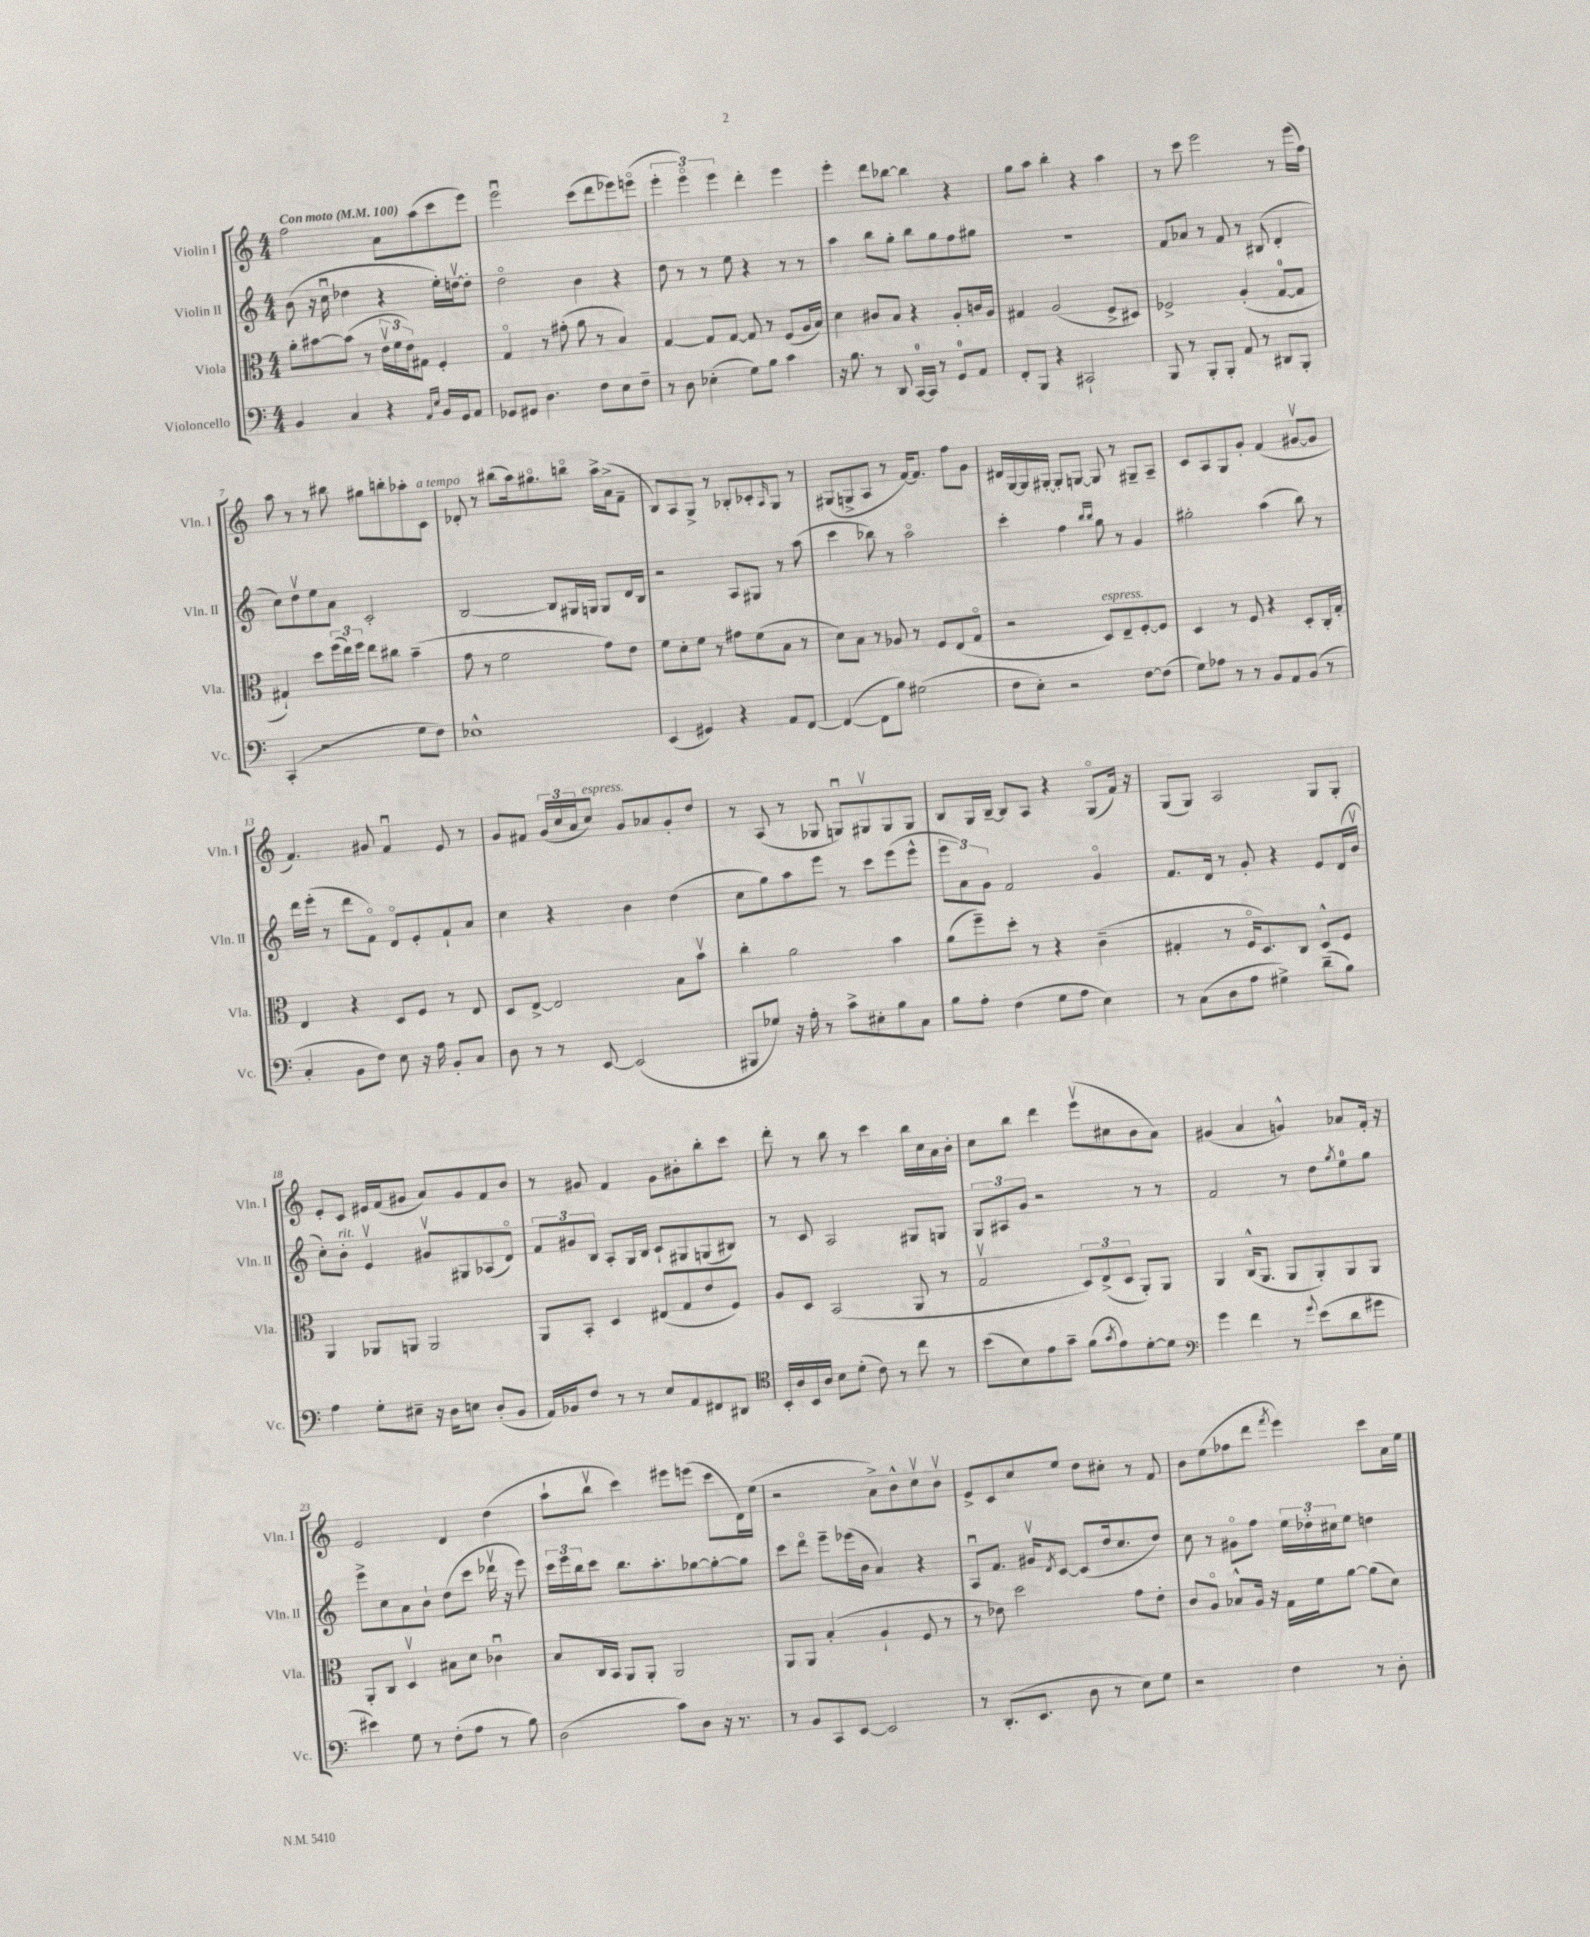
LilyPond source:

<<
\new StaffGroup <<
\new Staff = "s0" \with { instrumentName = "Violin I" shortInstrumentName = "Vln. I" } {
    \clef treble \key c \major \numericTimeSignature \time 4/4 \tempo "Con moto" 4 = 100
    f''2 a'8 a''8( c'''8 e'''8) |
    e'''2\downbow c'''8( d'''8 ees'''8) e'''8\flageolet( |
    \tuplet 3/2 { e'''4-. e'''4\flageolet) e'''4 } d'''4-. e'''4 |
    e'''4-. d'''8 bes''8~ bes''4 r4 |
    g''8 a''8 b''4-. r4 a''4 |
    r8 c'''8 e'''2 r8 e'''16( f''16) |
    a''8 r8 r8 bis''8 gis''8 b''8-. aes''8-. c'8^\markup { \italic "a tempo" } |
    des'8-. r8 bis''8( a''16) gis''8.\flageolet b''8\flageolet a''16-> a'16->( f'8-- |
    b8) a8 g8-> r8 bes8-. ces'8-. \grace { a16 } g8 r8 |
    gis8( g8-> a8 r8 f'16~) f'8. f''8 g'8 |
    dis'16 g16~ g16 gis16~-. gis8-. g8~ g8 r8 gis8-- a8-- |
    c'8 a8 g8 g'8-. f'4( gis'8~\upbow gis'8 |
    f'4.) gis'8 f'4\downbow e'8 r8 |
    g'8 fis'8 \tuplet 3/2 { g'16( c''16 a'16 } c''8^\markup { \italic "espress." }) g'8 aes'8 g'8-. d''8 |
    r8 a8( r8 ges8 g8\downbow) gis8\upbow gis8 gis8 |
    b8 g16 b16~-- b8 a8 r4 g8\flageolet( f'16) r16 |
    g8( g8) a2 g8 g8-. |
    e'8-. c'8 eis'16 f'16( gis'8 a'8) gis'8 f'8 b'8 |
    r8 gis'8 f'4 gis'8 bis'8-. b''8-. c'''8 |
    d'''8-. r8 b''8 r8 c'''4 b''16 c''16 a'16 b'16-. |
    c''8 b''8 d'''4 e'''8\upbow( cis''8 b'8 a'8) |
    gis'4( a'4 g'4-^) aes'8 f'16-. r16 |
    e'2 d'4 d''4( |
    a''8-! b''8\upbow c'''4) eis'''8 e'''8( c'''8 d'16) e''16( |
    r2 a'8->) b'8-^ c''8\upbow b'8\upbow |
    e'8-> c'8 c''8 e''8 d''8 cis''8-. r8 f'8 |
    b'8 e''8( fes''8 d'''8 \acciaccatura { f'''8 } e'''4) c'''8 a'16 e''16 \bar "|." |
}
\new Staff = "s1" \with { instrumentName = "Violin II" shortInstrumentName = "Vln. II" } {
    \clef treble \key c \major \numericTimeSignature \time 4/4
    b'8( r16 c''16\downbow des''4 r4 e''16-.) d''16~\upbow d''8-. |
    d''2\flageolet b'4 r4 |
    d''8 r8 r8 e''8 r4 r8 r8 |
    a''4 b''8 g''8-. b''8 g''8 f''8 gis''8 |
    R1 |
    f'8 aes'8 r8 f'8 r8 bis8( d'4-. |
    c''8) d''8\upbow e''8 a'8 c'2-. |
    b2~ b8 gis16 g16 g8 d'16 b16 |
    r2 a8 gis8 r8 a''8( |
    c'''4 bes''8) r8 a''2\flageolet |
    c'''4-. f''4 \grace { b''16 b''16 } g''8 r8 g'4 |
    gis''2-. a''4( b''8) r8 |
    d'''16 e'''16-.( r8 d'''8 f'8\flageolet) d'8\flageolet e'8-. f'8-! a'8 |
    c''4 r4 b'4 d''4( |
    c''8 g''8) a''8 e'''8 r8 c'''8 e'''8( e'''8-^ |
    \tuplet 3/2 { e'''8 a'8) g'8 } f'2 g'4\flageolet |
    f'8. d'16 r8 g'8-. r4 e'8 d'16( b'16\upbow |
    c''8-.) b'8-.^\markup { \italic "rit." } e'4\upbow gis'8\upbow gis8 aes8( d'8\flageolet) |
    \tuplet 3/2 { f'8 gis'8 b8 } a8-. g16 b16 c'8-! gis8 g8( bis8) |
    r8 c'8 a2 gis8 g8 |
    \tuplet 3/2 { g8 ais8 g'8 } r2 r8 r8 |
    f'2 r8 d''8 \acciaccatura { g''8 } e''8-0 g''8 |
    e'''8-> c''8 a'8 b'8-! d''8( c'''8 des'''16\upbow r16 e'''8) |
    \tuplet 3/2 { c'''16 e'''16 b''16 } c'''8 b''8. a''8.-. ges''8~ ges''8~-. ges''8 |
    c'''8 d'''8\flageolet e'''8-- ees'''16( b'16 a'4) r4 |
    a8\downbow f'8. gis'16\upbow \acciaccatura { d'8 } c'8~ c'8( d''16 c''8. d''8) |
    c''8 r8 gis'8\flageolet f''8 \tuplet 3/2 { e''16 des''16-. cis''16 } e''8 d''4 \bar "|." |
}
\new Staff = "s2" \with { instrumentName = "Viola" shortInstrumentName = "Vla." } {
    \clef alto \key c \major \numericTimeSignature \time 4/4
    a'8-. bis'8~ bis'8( r8 \tuplet 3/2 { e'16\upbow f'16 e'16) } gis8 f4-. |
    g4\flageolet r8 gis'8-.( a'8 r8 b4) |
    g4~ g8 g8~ g8 r8 f8( a16 b16) |
    d'4 cis'8 b8 r4 a8-. c'16 a16 |
    gis4 a2( f8-> dis8) |
    fes2-> a4-.( g8-0~ g8 |
    gis4-!) d''8 \tuplet 3/2 { f''16( e''16) f''16 } e''8 cis''8 b'4--( |
    g'8 r8 f'2 g'8) e'8 |
    f'8 d'8-. f'8 r8 gis'8 f'8( b8 r8 |
    d'8) b8 r8 aes8 r8 f8 e8( g8\flageolet |
    r2 d8^\markup { \italic "espress." }) e8-- f8~-. f8 |
    d4 r8 f8 r4 d8-. c16-. g16-. |
    e4 r4 d8 f8 r8 e8 |
    d8 e8~-> e2 b8 b'8\upbow |
    c''4-. a'2 b'4 |
    a'8( f''8--) d''8-. r8 r4 c'4--( |
    gis4-. r8 f16\flageolet d8.) c8 d8-^ f8 |
    a,4 aes,8 a,8 a,2 |
    a,8 b,8-. d4 eis8( g8 e'8 f8) |
    a8 d8 b,2( a,8 r8 |
    g2\upbow \tuplet 3/2 { d8) e8->( d8 } a,8-.) a,8 |
    a,4 c16-^( a,8. a,8 a,8-.) a,8 a,8 |
    a,8-. c8 d4\upbow bis8 d'8 ces'4\downbow |
    b8 c16 b,16 a,8 a,8-. a,2 |
    a,8 a,8 b4-.( a4-! f8 r8 |
    r8 ees'8) d''2 g'8 ees'8-. |
    c'8 a8\flageolet bes8-^ a16 r16 g16 f'16 a'8~ a'8( d'8) \bar "|." |
}
\new Staff = "s3" \with { instrumentName = "Violoncello" shortInstrumentName = "Vc." } {
    \clef bass \key c \major \numericTimeSignature \time 4/4
    b,4 c4 r4 \grace { a,16 e16 } b,16 g,16 a,8 |
    ges,8 gis,8 d4. f8 e8 f8-- |
    r8 d8 ees4-.( g8) b8 c'4 |
    r16 b8. r8 d,8 c,16-0~ c,16 r8 g,8-0 a,8 |
    f,8-. b,,8 r4 cis,2-! |
    b,,8 r8 b,,8-. b,,8-. a,8 r8 dis,8 b,,8-. |
    c,4-.( r2 g8 f8) |
    ees1-^ |
    e,4( gis,4) r4 a,8 f,8~ |
    f,4~( f,8 b8) gis2( |
    f8 e8-.) r2 f8~ f8( |
    g8) aes8 r8 r8 b,8 a,8 b,8( r8 |
    c4-. b,8 f8) e8 r16 a16 b,8-. c8 |
    d8 r8 r8 e,8~ e,2( |
    bis,,8 ges8) r16 a16-. r8 c'8-> eis8-. b8 c8 |
    b8 a8-. f4( g8 a8 e4) |
    r8 c8( d8 a8 gis4->) d'8--( b8) |
    a4 g8-. eis8-- r16 d16 e8 d8-.( b,8 |
    a,16) bes,16 f8 r8 r8 e8 a,8 fis,8 dis,8 |
    \clef tenor b,16-. a16 b,16 a16 b8 d'8-.( c'8) r8 c''8 r8 |
    b'8( b8) e'8 g'8-- f'8( \acciaccatura { g'8 } e'8) d'8~-. d'8 |
    \clef bass g'4 f'4 r8 \appoggiatura { g'8 } e'8( d'8 gis'8 |
    eis'4) g8 r8 f8-.( a8 r8 b8) |
    d2( c'8) d8 r16 r8. |
    r8 b,8 c,8 e,8~ e,2 |
    r8 d,8.-.( e,8. d8 r8 e8) g8 |
    r2 f4 r8 d8-. \bar "|." |
}
>>
>>
